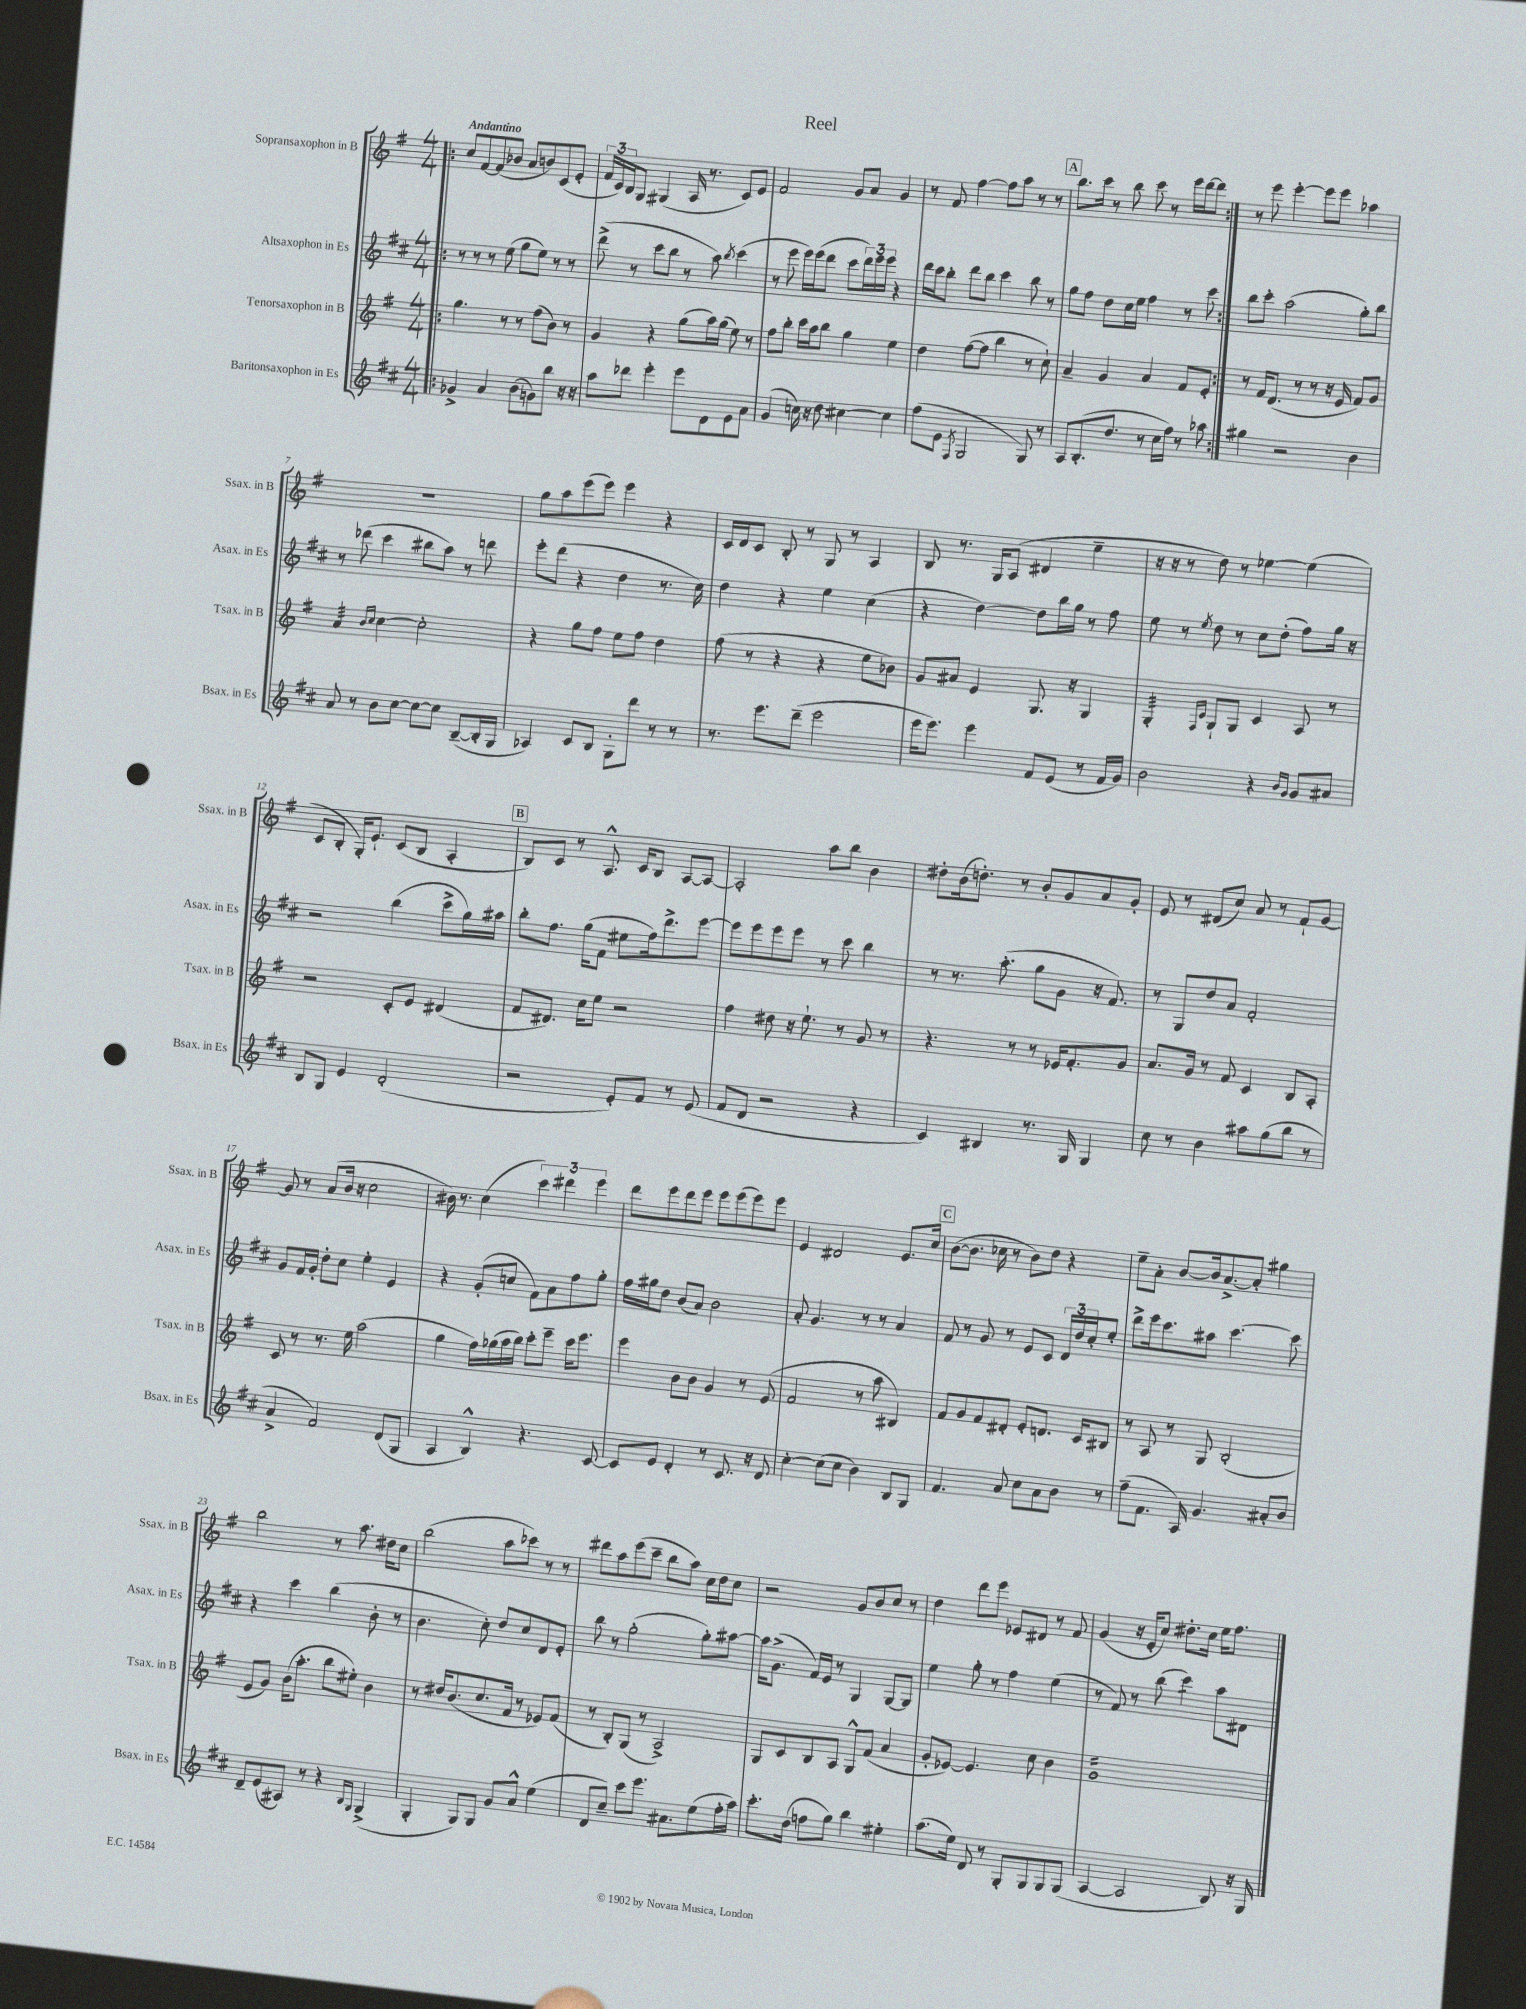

**kern	**kern	**kern	**kern
*staff4	*staff3	*staff2	*staff1
*clefG2	*clefG2	*clefG2	*clefG2
*k[f#c#]	*k[f#]	*k[f#c#]	*k[f#]
*M4/4	*M4/4	*M4/4	*M4/4
=!|:	=!|:	=!|:	=!|:
4g-^/	4.gg\	8r	8cc/L
.	.	8r	[8f#/
4a/	.	8r	(8f#/]
.	8r	(8ee\	8b-/J
(8b\L	8r	8gg\L	8a/L
8g\)	(8ff#\L	8ee\J)	8b/)
8bb\J	8b\J)	8r	(8c/
16r	8r	8r	8e'/J
16r	.	.	.
=	=	=	=
8aa\L	4g/	(8ddd^\	24f#/LL
.	.	.	24c/)
.	.	.	24B/J
8ddd-\J	.	8r	8G/J
4eee'\	4r	8ccc#\L	(4G#/
.	.	8bb\J	.
8eee\L	(8gg\L	8r	16A/
.	.	.	8.r
8d\	16aa\L)	8aa\)	.
.	(16gg\JJ	.	.
.	.	8qbb/	.
8e\	8ee\)	(4ccc#\	8c/L)
8a\J	8r	.	8e/J
=	=	=	=
(4g/	8ff#\L	8r	2f#/
.	8bb'\J	8eee\	.
16cc\)	16ccc\LL	16eee\LL)	.
16r	16aa\J	(16eee\J	.
8dd\	8bb\J	8ddd\J	.
[4cc#\	4gg\	8ccc#\L	8g/L
.	.	24ddd\L)	8a/J
.	.	24eee\	.
.	.	24eee\JJ	.
4cc#\]	4ee\	4r	4g/
=	=	=	=
(8ff#\L	4dd\	16ddd\LL	8r
.	.	16ccc#\J	.
8e\J	.	8bb'\J	8f#/
8qF#/	.	.	.
2G/	([8ff#\L	8ddd\L	[4ff#\
.	8ff#\]J	8bb\J	.
.	4bb\	4ccc#\	8ff#\]L
.	.	.	8aa\J
8G/)	8r	8bb\	8r
8r	8cc`\)	8r	8r
=	=	=	=
8A/L	4a~/	8gg\L	8.bb\L
(8.B'/	.	8ff#\J	.
.	.	.	16ccc\Jk
.	4g/	8dd\L	8r
8.dd/J	.	.	.
.	.	16cc#\L	8bb\
.	.	16ee\JJ	.
8r	4a/	4ff#\	8ccc\
16cc#\LL	.	.	8r
16ff#\JJ)	.	.	.
8r	8f#/L	8r	16eee\LL
.	.	.	[16ddd\J
8aa-\	8e'/J	8ccc#\	8ddd\]J
=:|!	=:|!	=:|!	=:|!
4gg#\	8r	8bb\L	8r
.	16f#/LK	8ccc#'\J	8eee\
.	(8.d/J	.	.
2r	.	(2aa\	[4eee'\
.	8r	.	.
.	8r	.	8eee\]L
.	16r	.	8eee\J
.	16e/	.	.
4b\	8f#/L)	8gg'\L)	4aa-\
.	8g/J	8bb\J	.
=	=	=	=
8a/	4a/	8r	1r
8r	.	(8ddd-\	.
.	16qqb/LL	.	.
.	16qqcc/JJ	.	.
8b\L	[4cc\	4ccc#\	.
[8cc#\J	.	.	.
8cc#\_L	2cc'\]	8bb#\L	.
8cc#\]J	.	8aa\J)	.
([8B~/L	.	8r	.
16B'/]L	.	8ddd\	.
16G/JJ	.	.	.
=	=	=	=
4A-/)	4r	8eee'\L	8gg\L
.	.	(8ddd\J	8aa\
8c#/L	8gg\L	4r	(8eee\
8B/J	8ff#\J	.	8eee\J)
8G'\L	8ee\L	4dd\	4eee\
8ddd\J	8ff#\J	.	.
8r	4dd\	8.r	4r
8r	.	.	.
.	.	16cc#\)	.
=	=	=	=
8.r	(8ff#\	4dd\	16c/LL
.	.	.	16d/J
.	8r	.	8c/J
8.eee\L	.	.	.
.	4r	4r	8B'/
(8ddd~\J	.	.	8r
2eee\	4r	4ee\	8G/
.	.	.	8r
.	8ee\L	(4cc#\	4A/
.	8b-\J)	.	.
=	=	=	=
16eee\LK	8g/L	4r	8B/
8.eee\J)	.	.	.
.	8a#/J	.	8.r
4eee\	4e/	[4dd\)	.
.	.	.	16G/LK
.	.	.	(8A/J
8f#/L	8.G/	8dd\]L	4d#/
(8e/J	.	16bb\L	.
.	16r	16gg\JJ	.
8r	4G/	8r	4ee~\
16f#/LL	.	8ff#\	.
16g/JJ)	.	.	.
=	=	=	=
2b\	4G'/	8ee\	16r
.	.	.	16r
.	.	8r	8r
.	16qqF#/LL	.	.
.	16qqc/JJ	8qee/	.
.	8G`/L	8dd\	8dd\)
.	8G/J	8r	8r
4r	4c/	8cc#\L	[4ee-\
.	.	(8dd'\J	.
16qqb/LL	.	.	.
16qqg/JJ	.	.	.
8g/L	8A/	8ff#\L)	(4ee-\]
8a#/J	8r	16gg\Jk	.
.	.	16r	.
=	=	=	=
8B/L	2r	2r	8c/L
8G/J	.	.	8B'/J
4e/	.	.	16G'/LK)
.	.	.	8.e`/J
(2d'/	8c'/L	(4bb\	(8c/L
.	8e/J	.	8B/J
.	(4d#/	8ccc#^\L	4A'/
.	.	16gg\L)	.
.	.	16aa#\JJ	.
=	=	=	=
2r	8f#/L	8bb'\L	8B/L)
.	8.d#/J)	8.ff#\J	8c/J
.	.	.	8r
.	16cc\LK	(16gg\LK	.
.	8ee\J	8f#\J	8.A^^/
8e'/L)	2r	8ee#\L	.
.	.	.	16c/LK
8f#/J	.	16ff#\k)	8B/J
.	.	8.ddd^\	.
8r	.	.	[8A/L
(8e/	.	[8eee\J	8A/_J
=	=	=	=
8f#/L	4ff#\	8eee\]L	2A'/]
8d/J	.	8eee\	.
2r	8dd#\	8eee\	.
.	16r	8eee\J	.
.	8.ee`\	.	.
.	.	8r	8aa\L
.	8r	8ccc#\	8bb\J
4r	8g/	4bb\	4b\
.	8r	.	.
=	=	=	=
4c#/)	4.r	8r	8dd#'\L
.	.	8.r	(16b\k
.	.	.	8.dd'\J)
4B#/	.	.	.
.	.	(8.aa'\	.
.	8r	.	8r
8.r	8r	8gg\L	8b'/L
.	16e-/LK	8g\J	8g/
16G/	8.f#'/	.	.
4G/	.	16r	8a/
.	.	8.f#/)	.
.	8g/J	.	8g'/J
=	=	=	=
8cc#\	8.a/L	8r	8e/
8r	.	8G/L	8r
.	16g/Jk	.	.
4b\	8r	8dd/	(8d#/L
.	8f#/	8a/J	8cc/J)
8aa#\L	4c/	2f#'/	8a/
(8gg\	.	.	8r
8bb\J	8B/L	.	8f#`/L
8r	8A'/J	.	[8g/J
=	=	=	=
4a^/	8c/	8g/L	8g/]
.	8r	16f#/L	8r
.	.	16g'/JJ	.
2f#/)	8.r	8dd'\L	(8a/L
.	.	8cc#\J	16b/Jk
.	16ee\	.	16r
.	(2aa\	4ee'\	2cc\
(8d/L	.	4e/	.
8G/J	.	.	.
=	=	=	=
4A/	4gg\	4r	16b#\)
.	.	.	8.r
4B^^/)	16ff#\LL)	(8g'/L	(4cc\
.	(16gg-\	.	.
.	16aa\	8cc/J	.
.	16bb\JJ)	.	.
4.r	8ccc'\L	8f#\L)	6ccc\)
.	8eee~\J	8a\	.
.	.	.	6ddd#\
.	16ccc\LK	8ff#\	.
.	8.eee\J	.	.
.	.	.	6eee\
[8c#/	.	8gg'\J	.
=	=	=	=
8c#/]L	4eee\	16ff#\LL	8ddd\L
.	.	16gg#\J	.
8e/J	.	8dd\J	8eee\
4d'/	8b\L	(8b/L	8ddd\
.	8b\J	8a/J)	8eee\J
8r	4g/	2b\	8eee\L
8.c#/	.	.	(8eee\
.	8r	.	8eee\)
16r	.	.	.
8d/	(8e/	.	8eee\J
=	=	=	=
[4cc#'\	2f#/	8a'/	4e/
.	.	4.g/	.
(8cc#\]L	.	.	2d#/
8cc#\J	.	.	.
4b\)	8r	8r	.
.	8aa\	8r	.
8B/L	4B#/)	4a/	8.e/L
8G/J	.	.	.
.	.	.	16cc/Jk
=	=	=	=
4.f#/	8f#/L	8f#/	([8b\L
.	8g/	8r	8.b\]J
.	8f#/	8g/	.
.	.	.	16cc-\
8a/	8d#'/J	8r	8r
8cc#\L	8e'/L	8e/L	8b\L)
8a\	8.d/J	8c#/J	8dd\J
8b\J	.	24d/LL	4r
.	.	24dd/	.
.	16c/LK	.	.
.	.	24cc#'/J	.
8r	8B#/J	8ee'/J	.
=	=	=	=
(8ff#~\L	8r	8ddd^\L	8ee~\L
8.f#\J	8A/	16eee\k	8a'\J
.	.	8.ccc#\	.
.	8r	.	[8b/L
16A/)	.	.	.
4.g/	8G/	8aa#\J	16b/]k
.	.	.	[8.a^/
.	(2B'/	[4.ccc#\	.
.	.	.	8a'/]J
8a#'/L	.	.	4gg#\
8b/J	.	8ccc#\]	.
=	=	=	=
8d~/L	8e/L	4r	2bb\
(8e/	8g/J)	.	.
8A#/J)	(16b\LK	4ccc#\	.
.	8.aa'\J	.	.
8r	.	.	.
4r	8bb\L	(4bb\	8r
.	8ee#'\J)	.	8.aa\
16qqB/LL	.	.	.
16qqG/JJ	.	.	.
(4G^/	4b\	8b'\	.
.	.	.	16dd#\LK
.	.	8r	8cc\J
=	=	=	=
4G'/	8r	4.b\	(2bb\
.	16dd#/LK	.	.
.	(8.b/	.	.
8G/L)	.	.	.
8G/J	8.cc/	8cc#'\)	.
8g/L	.	8dd/L	8aa\L
.	16f#/Jk	.	.
8a^^/J	8r	8cc#/	8ccc-\J)
(4ee\	8e-/L)	8d/	8r
.	(8f#/J	8e'/J	8r
=	=	=	=
8d/L	8r	8bb\	8ddd#\L
8cc#~/J)	8B'/L)	8r	8aa\
8ccc#\L	(8G/J	(2gg'\	(8eee\
8.eee\J	8r	.	8ccc~\J
.	2A^/)	.	8bb\L
8.a#\L	.	.	.
.	.	.	8aa\J)
(8ee\	.	8gg'\L)	16cc\LL
.	.	.	16dd\J
16ff#'\L	.	[8aa#\J	8cc\J
16aa\JJ)	.	.	.
=	=	=	=
8.ccc#'\L	8G/L	16aa#\]LK	2r
.	.	(8.g^\J	.
.	8c/	.	.
(16dd\Jk	.	.	.
8ff\L	8B/	16f#/LL)	.
.	.	16e/JJ	.
8gg\J)	8A/J	8r	.
4bb\	8G^^/L	4G/	8g/L
.	(8f#/J	.	8b/
4ee#'\	4a/	[8G/L	8cc/J
.	.	8G/]J	8r
=	=	=	=
(8.aa\L	8g'/L	4ee\	4dd\
.	[8e-/J)	.	.
16ee\Jk)	.	.	.
8d/	4.e-/]	8gg'\	8ddd\L
8r	.	8r	8eee\J
8G'/L	.	4ff#\	8e-/L
8G/	8cc\	.	8d#/J
8G/	4b\	(4ee\	8r
(8G/J	.	.	8f#/
=	=	=	=
[4A/	1g	8r	(4g/
.	.	8f#/)	.
2A/]	.	8r	16r
.	.	.	16e'/LK
.	.	(8bb\	8cc/J)
.	.	4ccc#\)	8.dd#'\L
.	.	.	16cc\Jk
8B/)	.	8aa\L	16ee\LK
.	.	.	8.ff#\J
16r	.	8d#\J	.
16G/	.	.	.
==	==	==	==
*-	*-	*-	*-
